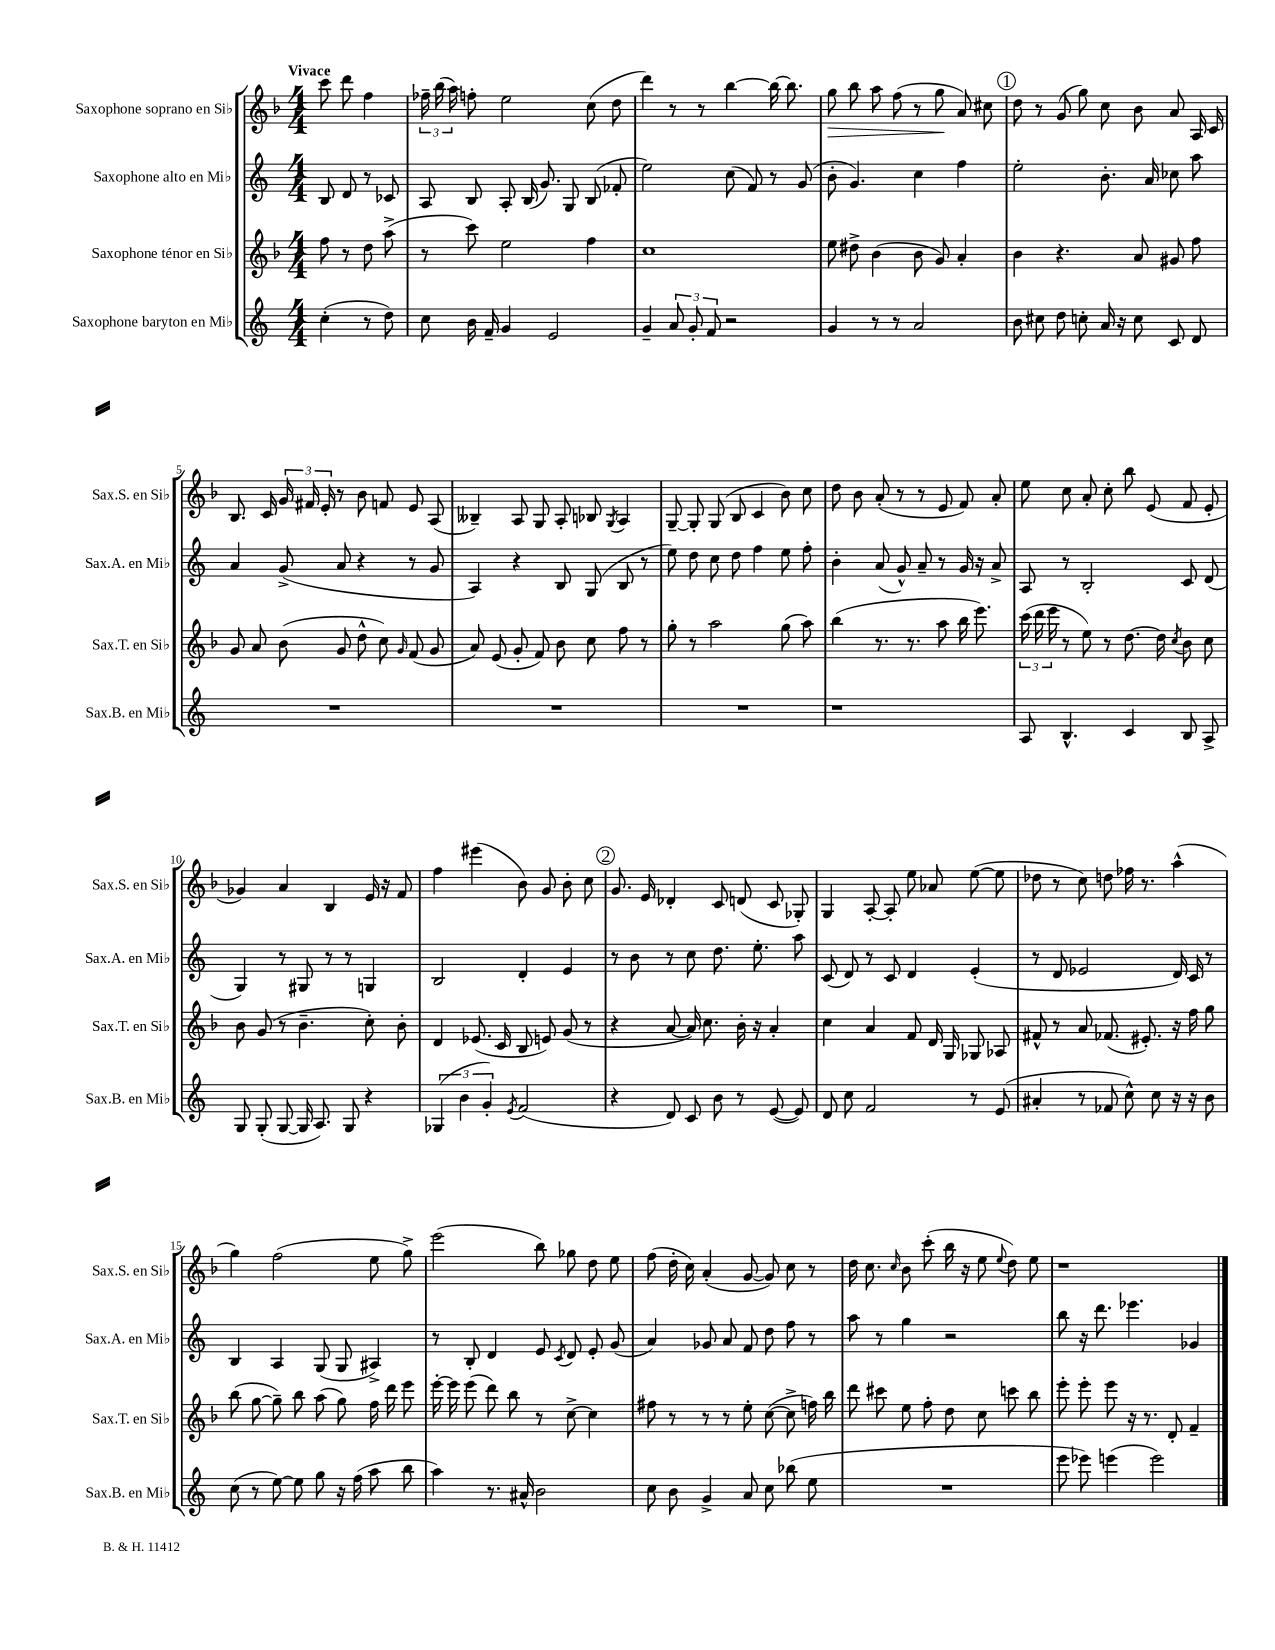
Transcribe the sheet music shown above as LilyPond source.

<<
\new StaffGroup <<
\new Staff = "s0" \with { instrumentName = "Saxophone soprano en Sib" shortInstrumentName = "Sax.S. en Sib" } {
    \clef treble \key f \major \numericTimeSignature \time 4/4 \partial 2 \tempo "Vivace"
    \autoBeamOff c'''8 d'''8 f''4 |
    \tuplet 3/2 { fes''16-- bes''16( a''16) } f''8-. e''2 c''8( d''8 |
    d'''4) r8 r8 bes''4~ bes''16~ bes''8. |
    g''8\> bes''8 a''8 f''8( r8 g''8\! a'8) cis''8 |
    \mark \markup { \circle "1" } d''8 r8 g'8( g''8) c''8 bes'8 a'8 a16 c'16 |
    bes8. c'16 \tuplet 3/2 { g'16 fis'16 e'16-. } r8 bes'8 f'8 e'8 a8( |
    beses4--) a8 g8 a8-. bes8 \acciaccatura { g8 } a4 |
    g8~-- g8-. g8( bes8 c'4 bes'8) c''8 |
    d''8 bes'8 a'8-.( r8 r8 e'8 f'8) a'8-. |
    e''8 c''8 a'8-. c''8-. bes''8 e'8( f'8 e'8-. |
    ges'4) a'4 bes4 e'16 r16 f'8 |
    f''4 eis'''4( bes'8) g'8 bes'8-. c''8 |
    \mark \markup { \circle "2" } g'8. e'16 des'4-. c'8 d'8( c'8 ges8-.) |
    g4 a8~-. a8-. e''8 aes'8 e''8~( e''8 |
    des''8 r8 c''8) d''8 fes''16 r8. a''4-^( |
    g''4) f''2( e''8 g''8->) |
    e'''2( bes''8) ges''8 d''8 e''8 |
    f''8( d''16-. c''16) a'4-.( g'8~ g'8) c''8 r8 |
    d''16 c''8. \grace { c''16 } bes'8 c'''8-.( bes''16 r16 e''8 \appoggiatura { e''8 } d''8) e''8 |
    r1 \bar "|." |
}
\new Staff = "s1" \with { instrumentName = "Saxophone alto en Mib" shortInstrumentName = "Sax.A. en Mib" } {
    \clef treble \key c \major \numericTimeSignature \time 4/4 \partial 2
    \autoBeamOff b8 d'8 r8 ces'8 |
    a8 b8 a8-. b16( g'8.) g8 b8( fes'8-. |
    e''2) c''8( f'8) r8 g'8( |
    b'8-. g'4.) c''4 f''4 |
    \mark \markup { \circle "1" } e''2-. b'8.-. a'16 ces''8 a''8 |
    a'4 g'8->( a'8 r4 r8 g'8 |
    a4) r4 b8 g8( b8 r8 |
    e''8) d''8 c''8 d''8 f''4 e''8 f''8-. |
    b'4-. a'8( g'8-^) a'8-- r8 g'16 r16 a'8-> |
    a8 r8 b2-. c'8 d'8( |
    g4) r8 gis8 r8 r8 g4 |
    b2 d'4-. e'4 |
    \mark \markup { \circle "2" } r8 b'8 r8 c''8 d''8. e''8.-. a''8 |
    c'8( d'8) r8 c'8 d'4 e'4-.( |
    r8 d'8 ees'2 d'16) c'16 r8 |
    b4 a4 g8( g8 ais4->) |
    r8 b8-. d'4 e'8 \acciaccatura { c'8 } d'8 e'8-. g'8( |
    a'4) ges'8 a'8 f'8 d''8 f''8 r8 |
    a''8 r8 g''4 r2 |
    b''8 r16 d'''8. ees'''4. ges'4 \bar "|." |
}
\new Staff = "s2" \with { instrumentName = "Saxophone ténor en Sib" shortInstrumentName = "Sax.T. en Sib" } {
    \clef treble \key f \major \numericTimeSignature \time 4/4 \partial 2
    \autoBeamOff f''8 r8 d''8 a''8->( |
    r8 c'''8) e''2 f''4 |
    c''1 |
    e''8 dis''8-> bes'4( bes'8 g'8) a'4-. |
    \mark \markup { \circle "1" } bes'4 r4. a'8 gis'8 f''8 |
    g'8 a'8 bes'8( g'8 d''8-^ c''8) \grace { g'16 } f'8( g'8 |
    a'8) e'8( g'8-. f'8) bes'8 c''8 f''8 r8 |
    g''8-. r8 a''2 g''8( a''8) |
    bes''4( r8. r8. a''8 bes''16 e'''8.) |
    \tuplet 3/2 { c'''16( d'''16 e'''16 } r8 e''8) r8 d''8.~ d''16 \acciaccatura { c''8 } bes'8 c''8 |
    bes'8 g'8( r8 bes'4.-- c''8-.) bes'8-. |
    d'4 ees'8.( c'16 bes8 e'8) g'8( r8 |
    \mark \markup { \circle "2" } r4 a'8~ a'16) c''8. bes'16-. r16 a'4-. |
    c''4 a'4 f'8 d'16 g16 ges8 aes8 |
    fis'8-^ r8 a'8 fes'8.( eis'8.-.) r16 f''16 g''8 |
    bes''8( g''8~ g''8--) bes''8 a''8( g''8) f''16 d'''16 e'''8 |
    e'''16~-. e'''16 e'''8( d'''8) bes''8 r8 c''8~-> c''4 |
    fis''8 r8 r8 r8 e''8-. c''8~( c''8-> f''16) bes''16 |
    d'''8 cis'''8 e''8 f''8-. d''8 c''8 c'''8 bes''8 |
    e'''8-. e'''8-. e'''8 r16 r8. d'8-. f'4-- \bar "|." |
}
\new Staff = "s3" \with { instrumentName = "Saxophone baryton en Mib" shortInstrumentName = "Sax.B. en Mib" } {
    \clef treble \key c \major \numericTimeSignature \time 4/4 \partial 2
    \autoBeamOff c''4-.( r8 d''8) |
    c''8 b'16 f'16-- g'4 e'2 |
    g'4-- \tuplet 3/2 { a'8 g'8-. f'8 } r2 |
    g'4 r8 r8 a'2 |
    \mark \markup { \circle "1" } b'8 cis''8 d''8 c''8-. a'16 r16 c''8 c'8 d'8 |
    R1 |
    R1 |
    R1 |
    r1 |
    a8 b4.-^ c'4 b8 a8-> |
    g8 g8-.( g8~ g16 a8.) g8 r4 |
    \tuplet 3/2 { ges4( b'4 g'4-.) } \acciaccatura { e'8 } f'2( |
    \mark \markup { \circle "2" } r4 d'8) c'8 b'8 r8 e'8~( e'8) |
    d'8 c''8 f'2 r8 e'8( |
    ais'4-. r8 fes'8 c''8-^) c''8 r16 r16 b'8 |
    c''8( r8 e''8~) e''8 g''8 r16 f''16( a''8 b''8 |
    a''4) r8. ais'16-^ b'2 |
    c''8 b'8 g'4-> a'8 c''8 bes''8( e''8 |
    R1 |
    e'''8 ees'''8) e'''4( e'''2) \bar "|." |
}
>>
>>
